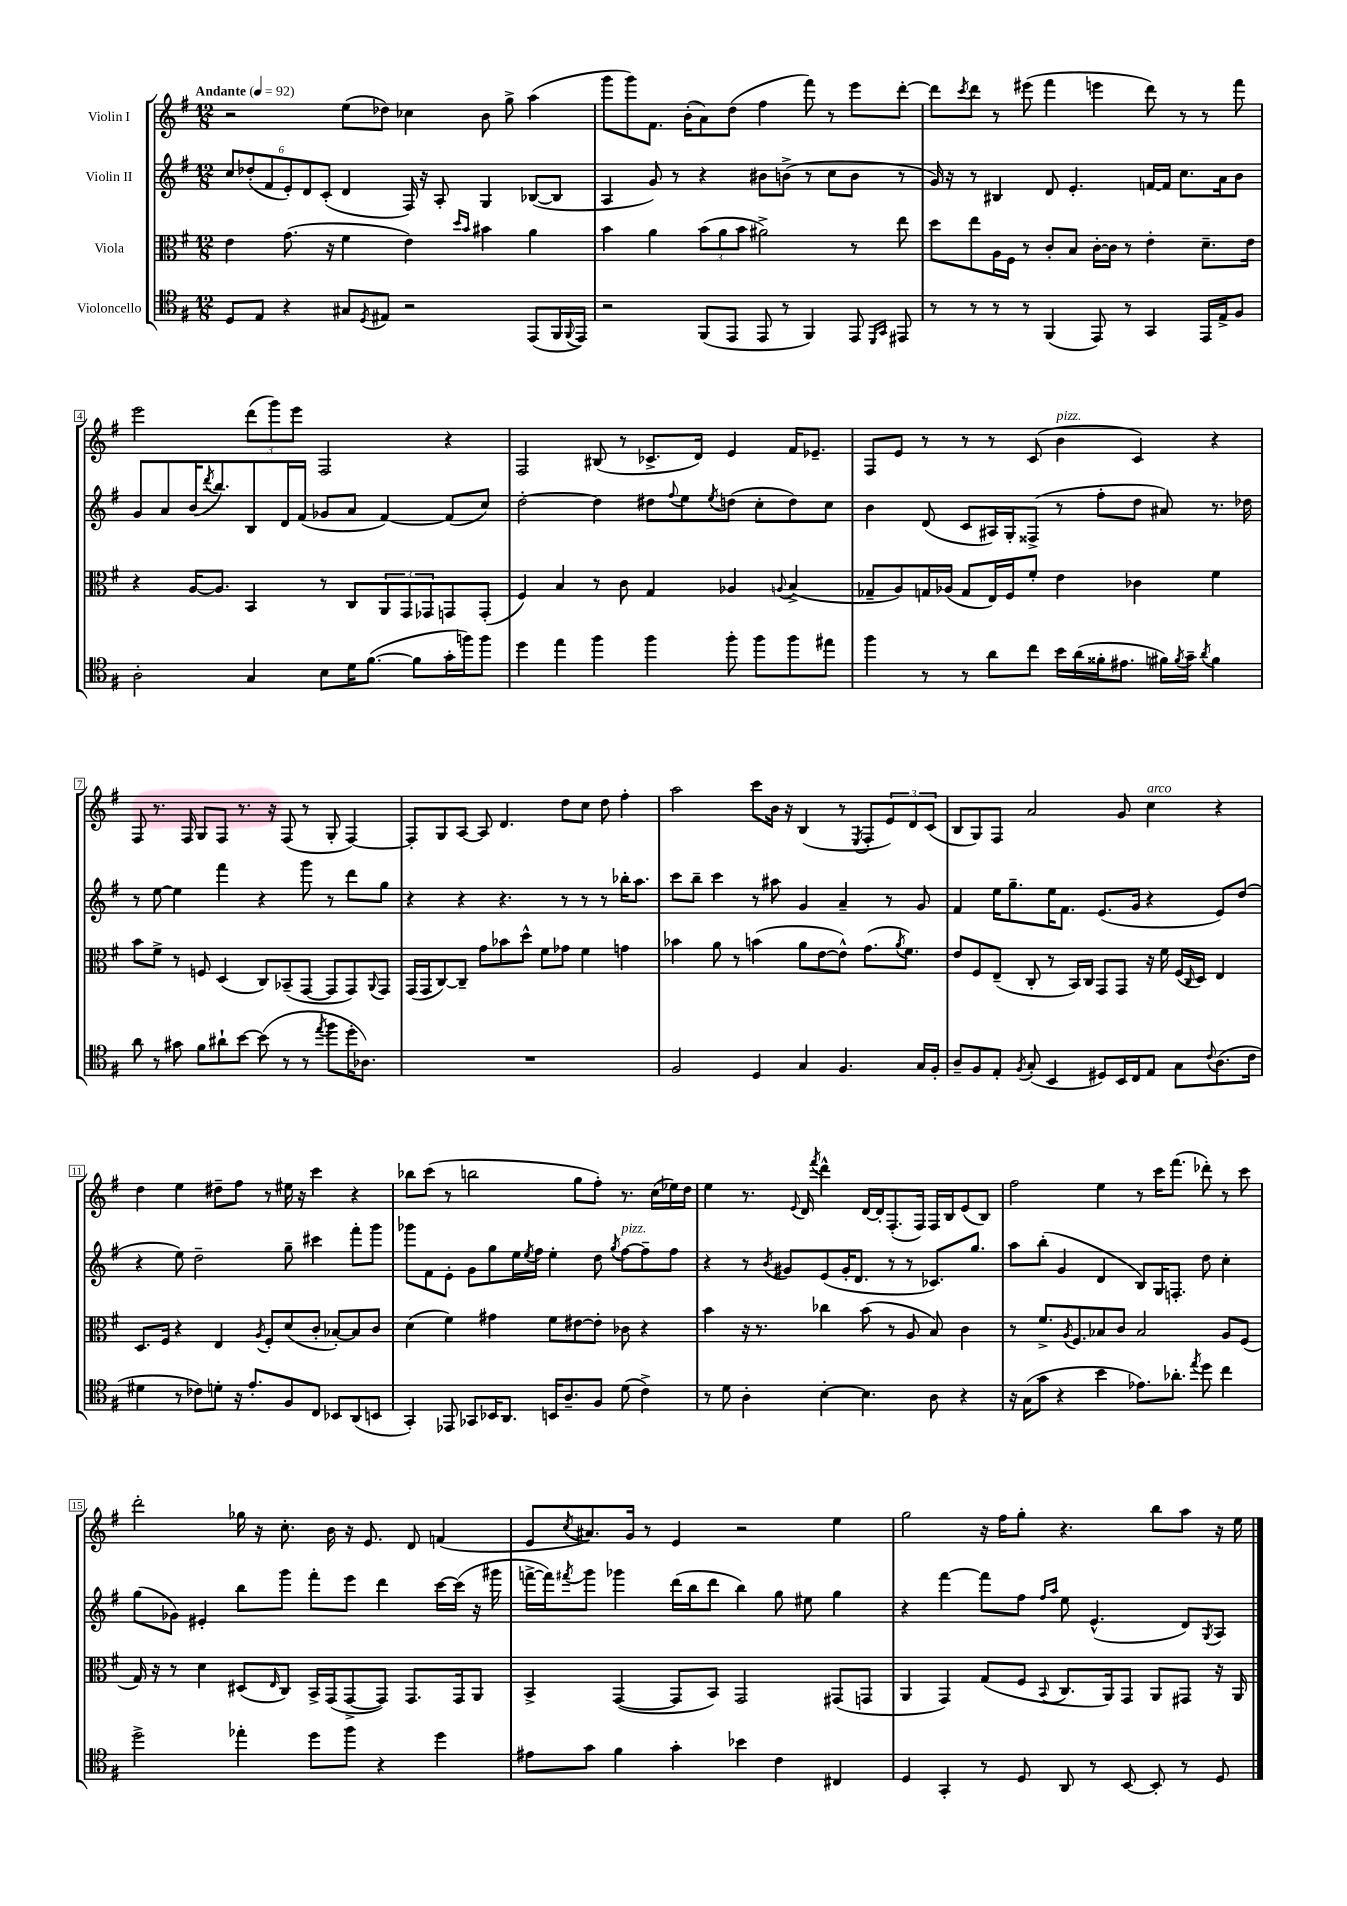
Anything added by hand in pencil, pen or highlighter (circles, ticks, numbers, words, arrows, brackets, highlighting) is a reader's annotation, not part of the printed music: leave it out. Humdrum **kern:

**kern	**kern	**kern	**kern
*staff4	*staff3	*staff2	*staff1
*clefC4	*clefC3	*clefG2	*clefG2
*k[f#]	*k[f#]	*k[f#]	*k[f#]
*M12/8	*M12/8	*M12/8	*M12/8
*MM92	*MM92	*MM92	*MM92
8D	4e	12cc	2r
.	.	(12dd-'	.
8E	.	.	.
.	.	12f#	.
4r	(8.g	12e')	.
.	.	12d	.
.	.	(12c'	.
.	16r	.	.
8G#	4f#	4d	(8ee
8qD	.	.	.
8E#	.	.	8dd-)
2r	4e)	16F#)	4cc-
.	.	16r	.
.	.	8A'	.
.	16qqdd	.	.
.	16qqb	.	.
.	4b#	4G	8b
.	.	.	8gg^
(8EE	4a	([8B-	(4aa
16FF#	.	8B-]	.
8qqFF#	.	.	.
16EE)	.	.	.
=	=	=	=
2r	4b	4A	8ggg
.	.	.	8ggg)
.	4a	8g)	8.f#
.	.	8r	.
.	.	.	(16b'
(8FF#	(12b	4r	8a)
.	12a	.	.
8EE	.	.	(8dd
.	12b	.	.
8EE	2a#^)	8b#	4ff#
8r	.	(8b^	.
4FF#)	.	8r	8fff#)
.	.	8cc	8r
8EE	8r	8b	8eee
16qqDD	.	.	.
16qqGG	.	.	.
8EE#	8ee	8r	[8ddd'
=	=	=	=
8r	8dd	16g)	8ddd]
.	.	16r	.
.	.	.	8qccc
8r	8ee	8r	8ddd
8r	16A	4B#	8r
.	16F#	.	.
8r	8r	.	(8eee#
(4FF#	8c'	8d	4fff#
.	8B	4.e'	.
8EE)	[16c'	.	4eee
.	16c]	.	.
8r	8r	.	.
4GG	4e'	[16f	8ddd)
.	.	16f]	.
.	.	8.cc	8r
16EE	8.d~	.	8r
16E^	.	16a	.
8F#	.	8b	8fff#
.	16e	.	.
=	=	=	=
2A'	4r	8g	2eee
.	.	8a	.
.	[16A	(16b	.
.	.	8qddd	.
.	8.A]	8.bb)	.
4G	4BB	8B	(12ddd
.	.	.	12ggg)
.	.	16d	.
.	.	.	12eee
.	.	(16f#	.
8B	8r	8g-	2F#
16d	8C	8a	.
([8.f#	.	.	.
.	12AA	[4f#)	.
.	12GG	.	.
8f#]	.	.	.
.	12GG-	.	.
16g'	8GG	(8f#]	4r
16ff)	.	.	.
8ff	(8GG'	8cc)	.
=	=	=	=
4dd	4F#)	[2dd'	2F#
4ee	4B	.	.
4ff#	8r	4dd]	(8B#
.	8c	.	8r
4ff#	4G	8dd#	8.c-^
.	.	8qqff#	.
.	.	8ee	.
.	.	.	16d)
.	.	8qee	.
8ff#'	4A-	(8dd	4e
8ff#	.	8cc'	.
.	8qqA	.	.
8ff#	(4B^	8dd)	16f#
.	.	.	8.e-~
8ee#	.	8cc	.
=	=	=	=
4ff#	8G-~	4b	8F#
.	8A)	.	8e
8r	16G	(8d	8r
.	(16A-	.	.
8r	8G	8c	8r
8a	16E)	16A#)	8r
.	16F#	16G'	.
8cc	8f#'	(8F##^	(8c
16b	4e	8r	4b
(16a	.	.	.
16f##'	.	8ff#'	.
8.e#	.	.	.
.	4c-	8dd	4c)
16f#)	.	8a#)	.
8qf#	.	.	.
16g~	.	.	.
8qa	.	.	.
4f#	4f#	8.r	4r
.	.	16dd-	.
=	=	=	=
8a	8b	8r	8F#
8r	8f#^	[8ee	8.r
8g#	8r	4ee]	.
.	.	.	16F#
8f#	8F	.	8G
8a#`	(4D	4fff#	8F#
[8b	.	.	8.r
(8b]	8C)	4r	.
.	.	.	16r
8r	(8BB-~	.	(8F#
8r	[8GG	8ggg	8r
8qee	.	.	.
8ff#	8GG]	8r	8G'
16dd'	8GG)	8ddd	[4F#)
8.A-)	.	.	.
.	8qqAA	.	.
.	8GG	8gg	.
=	=	=	=
1.r	(16GG	4r	8F#']
.	16GG	.	.
.	[8C)	.	8G
.	8C~]	4r	[8A
.	8g	.	8A]
.	8b-	4.r	4.d
.	8dd^^	.	.
.	8f#	.	.
.	8g-	8r	8dd
.	4f#	8r	8cc
.	.	8r	8dd
.	4g	16bb-'	4ff#'
.	.	8.aa	.
=	=	=	=
2F#	4b-	8ccc	2aa
.	.	8bb~	.
.	8a	4ccc	.
.	8r	.	.
4D	(4b	8r	8ccc
.	.	8aa#	16b
.	.	.	16r
4G	8a	4g	(4B
.	[8e	.	.
4.F#	8e^^])	4a~	8r
.	.	.	8qE
.	(8.g	.	8F#'
.	.	8r	12e)
.	8qa	.	.
.	8.f#)	.	.
.	.	.	12d
16G	.	8g	.
.	.	.	(12c
16F#'	.	.	.
=	=	=	=
8A~	8e	4f#	8B
8F#	8F#	.	8G)
8E'	(8E~	16ee	8F#
.	.	8.gg~	.
8qF#	.	.	.
(8G'	8C'	.	2a
4BB	8r	16ee	.
.	.	8.f#	.
.	16BB)	.	.
.	16C	.	.
8D#)	8GG	(8.e	.
16BB	8GG	.	8g
16C	.	16g	.
8E	16r	4r	4cc
.	16f#	.	.
8G	(16F#	.	.
.	16qqC	.	.
.	16D)	.	.
8qqc	.	.	.
(8.A	4E	8e)	4r
.	.	(8dd	.
16c	.	.	.
=	=	=	=
4d#	8.D	4r	4dd
.	16F#	.	.
8r	4r	8ee)	4ee
8c-)	.	2dd~	.
8d'	4E	.	8dd#~
16r	.	.	8ff#
8.e'	.	.	.
.	8qA	.	.
.	8F#'	.	8r
8F#	(8d	8gg~	16ee#
.	.	.	16r
8C	8c'	4ccc#	4ccc
8BB-	[8B-')	.	.
(8AA	8B-]	8fff#'	4r
8BB	8c	8ggg	.
=	=	=	=
4GG')	(4d	8ggg-	8bb-
.	.	8f#	(8ccc
8EE-	4f#)	8e'	8r
8GG-	.	8g	2bb
16BB-	4g#	8gg	.
8.AA	.	.	.
.	.	16ee	.
.	.	8qee	.
.	.	16ff#	.
16BB	8f#	4ee'	.
8.A~	.	.	.
.	[8e#	.	8gg
8F#	8e#']	8dd	8ff#')
.	.	8qgg	.
(8d	8c-	[8ff#	8.r
4c^)	4r	8ff#~]	.
.	.	.	(16cc
.	.	8ff#	16ee-)
.	.	.	16dd
=	=	=	=
8r	4b	4r	4ee
8d	.	.	.
4A'	16r	8r	8.r
.	8.r	.	.
.	.	8qb	.
.	.	8g#	.
.	.	.	8qqe
.	.	.	16d
.	.	.	8qfff#
[4B'	4cc-	(8e	4ddd^^
.	.	16g#'	.
.	.	8.d	.
4.B]	(8b	.	[16d
.	.	.	16d']
.	8r	8r	(8.F#'
.	8A	8r	.
.	.	.	16F#)
8A	8B)	8.c-)	16F#
.	.	.	16B
4r	4c	.	(8e
.	.	8.gg	.
.	.	.	8B)
=	=	=	=
16r	8r	8aa	2ff#
(16G	.	.	.
8g	8.f#^	(8bb'	.
4r	.	4g	.
.	8qA	.	.
.	8.F#	.	.
4b	8B-	4d	4ee
.	8c	.	.
8.e-)	2B-	8B)	8r
.	.	16G	16ccc
8.a-'	.	8.F'	(8.fff#
8qee	.	.	.
8dd	.	8dd	8ddd-')
4cc	8A	4cc'	8r
.	(8F#	.	8ccc
=	=	=	=
2dd^	16G)	(8gg	2ddd'
.	16r	.	.
.	8r	8g-)	.
.	4d	4e#'	.
4ee-'	(8D#	8bb	16gg-
.	.	.	16r
.	16qqE	.	.
.	8C)	8ggg	8.cc'
8dd	16BB^	8fff#'	.
.	(16GG	.	16b
8ff#	[8GG^	8eee	16r
.	.	.	8.e
4r	8GG])	4ddd	.
.	8.GG	.	8d
4dd	.	[16ccc	(4f
.	16GG	(16ccc]	.
.	8AA	16r	.
.	.	16ggg#	.
=	=	=	=
8e#	4BB^	[16fff^	8e
.	.	16fff])	.
.	.	8qfff#	8qcc
8g	.	8ggg	8.a#)
4f#	([4GG	4ggg-	.
.	.	.	16g
.	.	.	8r
4g'	8GG]	(16ddd	4e
.	.	16bb	.
.	8BB)	8ddd	.
4b-	2GG	4bb)	2r
4c	.	8gg	.
.	.	8ee#	.
4C#	(8GG#	4gg	4ee
.	8GG	.	.
=	=	=	=
4D	4AA	4r	2gg
4GG'	4GG)	[4fff#	.
8r	(8G	8fff#]	16r
.	.	.	16ff#
8D	8F#	8ff#	8gg'
.	.	16qqff#	.
.	8qqBB	16qqaa	.
8AA	8.C	8ee	4.r
8r	.	(4.e^^	.
.	16AA)	.	.
[8BB	8GG	.	.
8BB']	8AA	.	8bb
8r	8GG#	8d)	8aa
.	.	8qG	.
8D	16r	8A	16r
.	16AA	.	16ee
==	==	==	==
*-	*-	*-	*-
